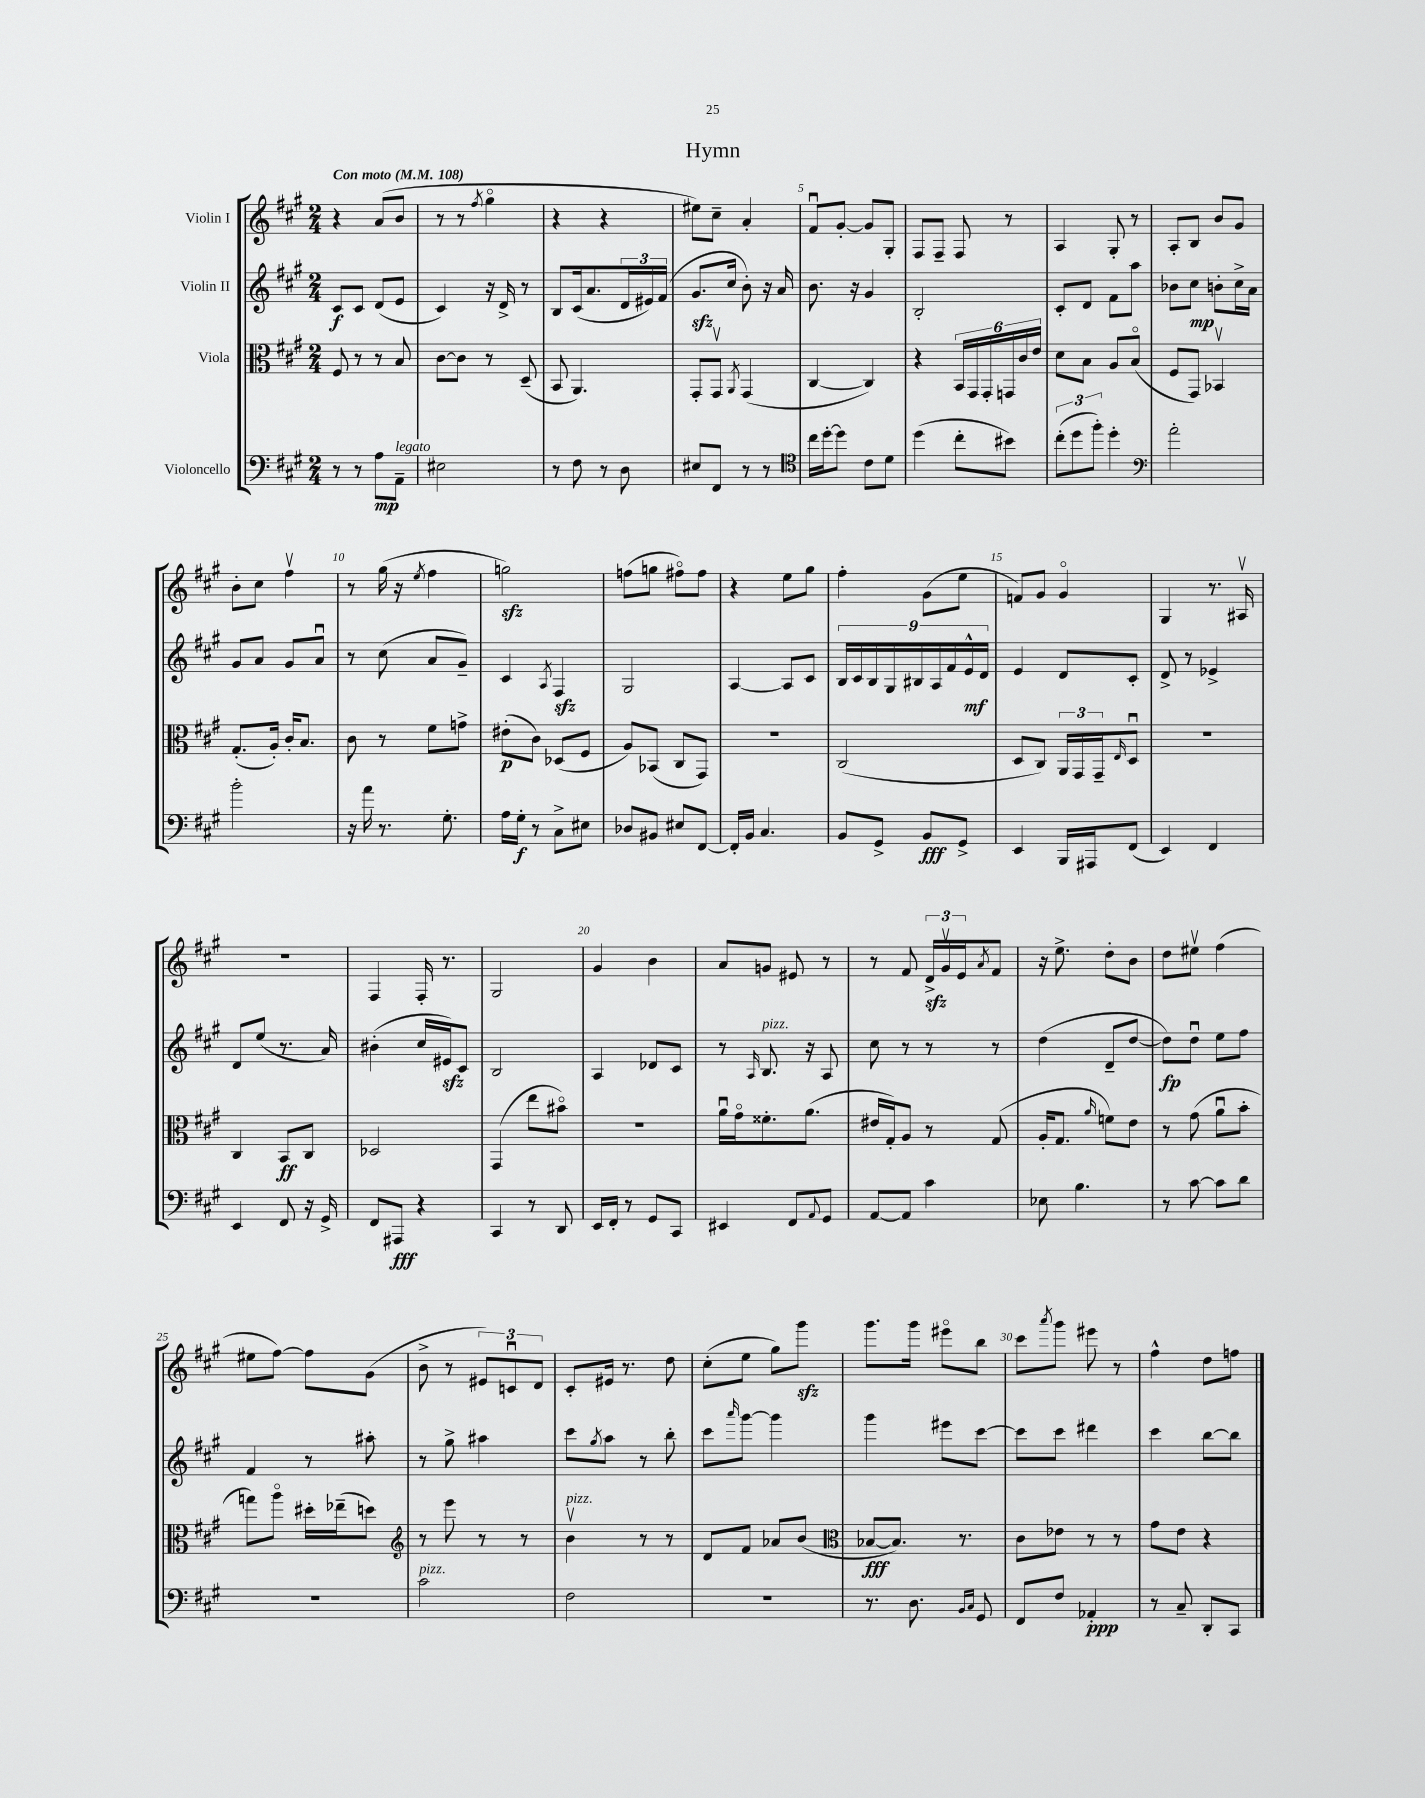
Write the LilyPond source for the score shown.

\header { title = "Hymn" }
<<
\new StaffGroup <<
\new Staff = "s0" \with { instrumentName = "Violin I" } {
    \clef treble \key a \major \numericTimeSignature \time 2/4 \tempo "Con moto" 4 = 108
    r4 a'8( b'8 |
    r8 r8 \acciaccatura { fis''8 } gis''4\flageolet |
    r4 r4 |
    eis''8) cis''8-- a'4-. |
    fis'8\downbow gis'8~-. gis'8 gis8-. |
    fis8 fis8-- fis8 r8 |
    a4 gis8-. r8 |
    a8-. b8 b'8 gis'8 |
    b'8-. cis''8 fis''4\upbow |
    r8 gis''16( r16 \acciaccatura { e''8 } fis''4 |
    g''2\sfz) |
    f''8( g''8 fis''8\flageolet) fis''8 |
    r4 e''8 gis''8 |
    fis''4-. gis'8( e''8 |
    f'8) gis'8 gis'4\flageolet |
    gis4 r8. ais16\upbow |
    R2 |
    fis4 fis16-. r8. |
    gis2 |
    gis'4 b'4 |
    a'8 g'8 eis'8 r8 |
    r8 fis'8 \tuplet 3/2 { d'16->\sfz gis'16\upbow e'16 } \acciaccatura { a'8 } fis'8 |
    r16 e''8.-> d''8-. b'8 |
    d''8 eis''8\upbow fis''4( |
    eis''8 fis''8~) fis''8 gis'8( |
    b'8-> r8 \tuplet 3/2 { eis'8) c'8\downbow d'8 } |
    cis'8-. eis'16 r8. d''8 |
    cis''8-.( e''8 gis''8) gis'''8\sfz |
    gis'''8. gis'''16 eis'''8\flageolet b''8 |
    cis'''8 \acciaccatura { a'''8 } gis'''8 eis'''8 r8 |
    fis''4-^ d''8 f''8 \bar "|." |
}
\new Staff = "s1" \with { instrumentName = "Violin II" } {
    \clef treble \key a \major \numericTimeSignature \time 2/4
    cis'8\f cis'8 d'8( e'8 |
    cis'4) r16 d'16-> r8 |
    b8 cis'16( a'8. \tuplet 3/2 { d'16 eis'16) fis'16( } |
    gis'8.\sfz cis''16 b'8-.) r16 a'16 |
    b'8. r16 gis'4 |
    b2-. |
    cis'8-. d'8 fis'8 a''8 |
    bes'8 cis''8\mp b'8-. cis''16-> a'16 |
    gis'8 a'8 gis'8 a'8\downbow |
    r8 cis''8( a'8 gis'8--) |
    cis'4 \acciaccatura { a8 } fis4\sfz |
    gis2 |
    a4~ a8 cis'8 |
    \tuplet 9/8 { b16 cis'16 b16 gis16 bis16 a16 fis'16 e'16-^\mf d'16 } |
    e'4 d'8 cis'8-. |
    d'8-> r8 ees'4-> |
    d'8 e''8( r8. a'16) |
    bis'4-.( cis''16 eis'16\sfz) cis'8 |
    b2 |
    a4 des'8 cis'8 |
    r8 \grace { a16 } b8.^\markup { \italic "pizz." } r16 a8 |
    cis''8 r8 r8 r8 |
    d''4( d'8-- d''8~ |
    d''8\fp) d''8\downbow e''8 fis''8 |
    fis'4 r8 ais''8-. |
    r8 gis''8-> ais''4 |
    cis'''8 \acciaccatura { gis''8 } a''8 r8 b''8-. |
    cis'''8 \grace { a'''16 } gis'''8~ gis'''4 |
    gis'''4 eis'''8 cis'''8~ |
    cis'''8 cis'''8 dis'''4 |
    cis'''4 b''8~ b''8 \bar "|." |
}
\new Staff = "s2" \with { instrumentName = "Viola" } {
    \clef alto \key a \major \numericTimeSignature \time 2/4
    fis8 r8 r8 b8 |
    cis'8~ cis'8 r8 d8--( |
    b,8 a,4.) |
    gis,8-. gis,8\upbow \acciaccatura { a,8 } gis,4( |
    cis4~ cis4) |
    r4 \tuplet 6/4 { b,16 gis,16 gis,16-. g,16 cis'16 e'16 } |
    d'8 b8 a8 b8\flageolet( |
    fis8 gis,8) bes,4\upbow |
    gis8.-.( a16-.) cis'16-. b8. |
    cis'8 r8 fis'8 g'8-> |
    eis'8-.\p( cis'8) des8( fis8 |
    a8) bes,8( cis8 gis,8) |
    r2 |
    cis2( |
    d8 cis8) \tuplet 3/2 { a,16 gis,16 gis,16-- } \grace { e16 } d8\downbow |
    r2 |
    cis4 b,8\ff cis8 |
    des2 |
    gis,4( e''8 bis'8\flageolet) |
    R2 |
    a'16\downbow gis'16\flageolet fisis'8.-. a'8.( |
    eis'16 gis16-.) a8 r8 gis8( |
    a16-. gis8. \grace { a'16 } f'8) e'8 |
    r8 gis'8( a'8\downbow b'8-. |
    g''8) a''8\flageolet dis''16-. ees''16--( d''8) |
    \clef treble r8 e'''8 r8 r8 |
    b'4\upbow^\markup { \italic "pizz." } r8 r8 |
    d'8 fis'8 aes'8 b'8( |
    \clef alto bes8~\fff bes8.) r8. |
    cis'8 ees'8 r8 r8 |
    gis'8 e'8 r4 \bar "|." |
}
\new Staff = "s3" \with { instrumentName = "Violoncello" } {
    \clef bass \key a \major \numericTimeSignature \time 2/4
    r8 r8 a8\mp a,8--^\markup { \italic "legato" } |
    eis2 |
    r8 fis8 r8 d8 |
    eis8 fis,8 r8 r8 |
    \clef tenor cis''16 d''16~-. d''8 cis'8 d'8 |
    d''4( cis''8-. bis'8) |
    \tuplet 3/2 { cis''8-.( d''8 fis''8-.) } d''4-. |
    \clef bass a'2-. |
    b'2-. |
    r16 a'16 r8. gis8.-. |
    a16 gis16-.\f r8 cis8-> eis8 |
    des8 bis,8 eis8 fis,8~ |
    fis,16-. b,16 cis4. |
    b,8 gis,8-> b,8\fff gis,8-> |
    e,4 b,,16 ais,,16 fis,8( |
    e,4) fis,4 |
    e,4 fis,8 r16 gis,16-> |
    fis,8 ais,,8\fff r4 |
    cis,4 r8 d,8 |
    e,16 fis,16-. r8 gis,8 cis,8 |
    eis,4 fis,8 \appoggiatura { a,8 } gis,8 |
    a,8~ a,8 cis'4 |
    ees8 b4. |
    r8 cis'8~ cis'8 d'8 |
    r2 |
    cis'2^\markup { \italic "pizz." } |
    fis2 |
    r2 |
    r8. d8. \grace { b,16 cis16 } gis,8 |
    fis,8 fis8 aes,4-.\ppp |
    r8 cis8-- d,8-. cis,8 \bar "|." |
}
>>
>>
\layout { \context { \Score \override BarNumber.break-visibility = ##(#f #t #t) barNumberVisibility = #(every-nth-bar-number-visible 5) } }
